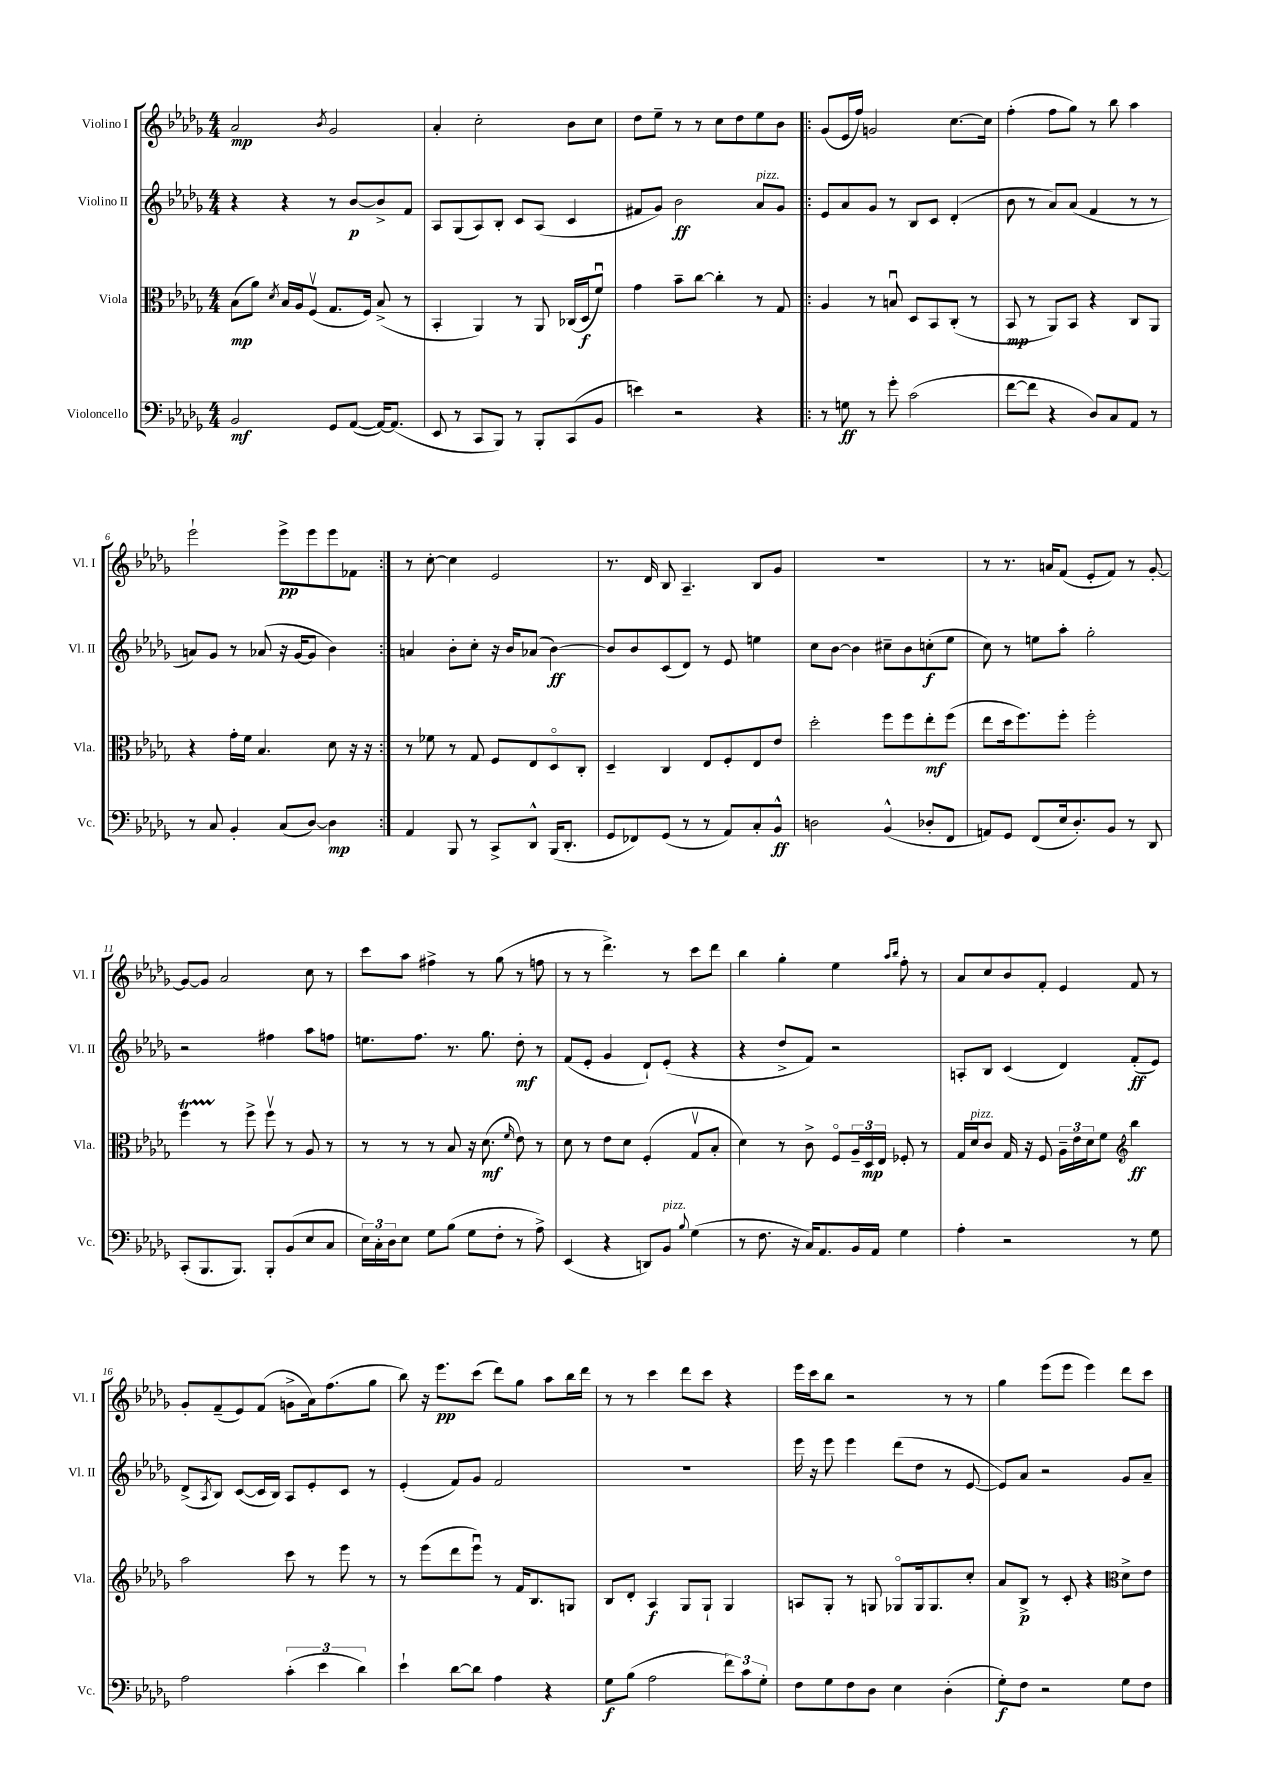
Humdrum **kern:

**kern	**dynam	**kern	**dynam	**kern	**dynam	**kern	**dynam
*part4	*part4	*part3	*part3	*part2	*part2	*part1	*part1
*staff4	*staff4	*staff3	*staff3	*staff2	*staff2	*staff1	*staff1
*I"Violoncello	*	*I"Viola	*	*I"Violino II	*	*I"Violino I	*
*I'Vc.	*	*I'Vla.	*	*I'Vl. II	*	*I'Vl. I	*
*clefF4	*	*clefC3	*	*clefG2	*	*clefG2	*
*k[b-e-a-d-g-]	*	*k[b-e-a-d-g-]	*	*k[b-e-a-d-g-]	*	*k[b-e-a-d-g-]	*
*M4/4	*	*M4/4	*	*M4/4	*	*M4/4	*
=1	=1	=1	=1	=1	=1	=1	=1
2BB-/	mf	(8B-\L	mp	4r	.	2a-/	mp
.	.	8a-\J)	.	.	.	.	.
.	.	8qd-/	.	.	.	.	.
.	.	16B-/LL	.	4r	.	.	.
.	.	16A-/J	.	.	.	.	.
.	.	(8Fv/J	.	.	.	.	.
.	.	.	.	.	.	8qb-/	.
8GG-/L	.	8.G-/L	.	8r	.	2g-/	.
([8AA-/J	.	.	.	[8b-/L	p	.	.
.	.	16F/Jk)	.	.	.	.	.
16AA-/KL_)	.	(8B-^/	.	8b-^/]	.	.	.
(8.AA-/J]	.	.	.	.	.	.	.
.	.	8r	.	8f/J	.	.	.
=2	=2	=2	=2	=2	=2	=2	=2
8EE-/	.	4BB-'/	.	8A-/L	.	4a-'/	.
8r	.	.	.	(8G-/	.	.	.
8CC/L	.	4AA-/)	.	8A-/)	.	2cc'\	.
8BBB-/J)	.	.	.	8B-'/J	.	.	.
8r	.	8r	.	8c/L	.	.	.
8BBB-'/L	.	8AA-/	.	(8A-/J	.	.	.
(8CC/	.	(16C-X/LL	.	4c/	.	8b-\L	.
.	.	16D-/J	f	.	.	.	.
8BB-/J	.	8fu/J)	.	.	.	8cc\J	.
=3	=3	=3	=3	=3	=3	=3	=3
4en\)	.	4g-\	.	8f#X/L	.	8dd-\L	.
.	.	.	.	8g-/J)	.	8ee-~\J	.
2r	.	8b-~\L	.	2b-\	ff	8r	.
.	.	[8cc\J	.	.	.	8r	.
.	.	4cc'\]	.	.	.	8cc\L	.
.	.	.	.	.	.	8dd-\	.
!	!	!	!	!LO:TX:a:i:t=pizz.	!	!	!
4r	.	8r	.	8a-/L	.	8ee-\	.
.	.	8G-/	.	8g-/J	.	8b-\J	.
=4!|:	=4!|:	=4!|:	=4!|:	=4!|:	=4!|:	=4!|:	=4!|:
8r	.	4A-/	.	8e-/L	.	(8g-/L	.
8Gn\	ff	.	.	8a-/	.	16e-/L	.
.	.	.	.	.	.	16ff/JJ)	.
8r	.	8r	.	8g-/J	.	2gn/	.
8g-'\	.	8Bnu/	.	8r	.	.	.
(2c\	.	8D-/L	.	8B-/L	.	.	.
.	.	8BB-/	.	8c/J	.	.	.
.	.	(8C'/J	.	(4d-'/	.	[8.cc\L	.
.	.	8r	.	.	.	.	.
.	.	.	.	.	.	16cc\Jk]	.
=5	=5	=5	=5	=5	=5	=5	=5
[8f\L	.	8BB-/	mp	8b-\	.	(4ff'\	.
8f\J]	.	8r	.	8r	.	.	.
4r	.	8AA-/L)	.	8a-/L)	.	8ff\L	.
.	.	8BB-/J	.	(8a-/J	.	8gg-\J)	.
8D-/L)	.	4r	.	4f/	.	8r	.
8C/	.	.	.	.	.	8bb-\	.
8AA-/J	.	8C/L	.	8r	.	4aa-\	.
8r	.	8AA-/J	.	8r	.	.	.
!!LO:LB:g=z
=6	=6	=6	=6	=6	=6	=6	=6
8r	.	4r	.	8an/L)	.	2eee-`\	.
8C/	.	.	.	8g-/J	.	.	.
4BB-'/	.	16g-'\LL	.	8r	.	.	.
.	.	16f\JJ	.	.	.	.	.
.	.	4.B-/	.	(8a-X/	.	.	.
(8C/L	.	.	.	16r	.	8eee-^\L	pp
.	.	.	.	[16g-/KL	.	.	.
[8D-/J)	.	.	.	8g-/J]	.	8eee-\	.
4D-\]	mp	8d-\	.	4b-\)	.	8eee-\	.
.	.	16r	.	.	.	8f-X\J	.
.	.	16r	.	.	.	.	.
=7:|!	=7:|!	=7:|!	=7:|!	=7:|!	=7:|!	=7:|!	=7:|!
4AA-/	.	8r	.	4an/	.	8r	.
.	.	8f-X\	.	.	.	[8cc'\	.
8BBB-/	.	8r	.	8b-'\L	.	4cc\]	.
8r	.	8G-/	.	8cc'\J	.	.	.
8CC^/L	.	8F/L	.	16r	.	2e-/	.
.	.	.	.	16b-/KL	.	.	.
8DD-^^/J	.	8E-/	.	(8a-X/J	.	.	.
(16BBB-/KL	.	8D-/	.	[4b-\)	ff	.	.
8.DD-'/J	.	.	.	.	.	.	.
.	.	8C'/J	.	.	.	.	.
=8	=8	=8	=8	=8	=8	=8	=8
8GG-/L	.	4D-~/	.	8b-/L]	.	8.r	.
8FF-X/)	.	.	.	8b-/	.	.	.
.	.	.	.	.	.	16d-/	.
(8GG-/J	.	4C/	.	(8c/	.	8B-/	.
8r	.	.	.	8d-/J)	.	4.A-~/	.
8r	.	8E-/L	.	8r	.	.	.
8AA-/L)	.	8F'/	.	8e-/	.	.	.
8C'/	.	8E-/	.	4een\	.	8B-/L	.
8BB-^^/J	ff	8e-/J	.	.	.	8g-/J	.
=9	=9	=9	=9	=9	=9	=9	=9
2Dn\	.	2dd-'\	.	8cc\L	.	1r	.
.	.	.	.	[8b-\J	.	.	.
.	.	.	.	4b-\]	.	.	.
(4BB-^^/	.	8ff\L	.	8cc#X~\L	.	.	.
.	.	8ff\	.	8b-\	.	.	.
8D-X'/L	.	8ee-'\	mf	(8ccn'\	f	.	.
8FF/J	.	(8ff\J	.	8ee-\J	.	.	.
=10	=10	=10	=10	=10	=10	=10	=10
8AAn/L)	.	8ee-\L	.	8cc\)	.	8r	.
8GG-/J	.	16dd-\k	.	8r	.	8.r	.
.	.	8.ff\)	.	.	.	.	.
(8FF/L	.	.	.	8een\L	.	.	.
.	.	.	.	.	.	16an/KL	.
16E-/k	.	8ff'\J	.	8aa-'\J	.	(8f/J	.
8.D-'/)	.	.	.	.	.	.	.
.	.	2ff'\	.	2gg-'\	.	8e-'/L	.
8BB-/J	.	.	.	.	.	8f/J)	.
8r	.	.	.	.	.	8r	.
8DD-/	.	.	.	.	.	[8g-'/	.
!!LO:LB:g=z
=11	=11	=11	=11	=11	=11	=11	=11
(8CC'/L	.	4fft\	.	2r	.	8g-/L_	.
8.BBB-/	.	.	.	.	.	8g-/J]	.
.	.	8r	.	.	.	2a-/	.
8.BBB-/J)	.	.	.	.	.	.	.
.	.	8ff^\	.	.	.	.	.
8BBB-'/L	.	8ffv\	.	4ff#X\	.	.	.
(8BB-/	.	8r	.	.	.	.	.
8E-/	.	8A-/	.	8aa-\L	.	8cc\	.
8C/J	.	8r	.	8ffn\J	.	8r	.
=12	=12	=12	=12	=12	=12	=12	=12
24E-\LL)	.	8r	.	8.een\L	.	8ccc\L	.
24C'\	.	.	.	.	.	.	.
24D-\J	.	.	.	.	.	.	.
8E-\J	.	8r	.	.	.	8aa-\J	.
.	.	.	.	8.ff\J	.	.	.
8G-\L	.	8r	.	.	.	4ff#X^\	.
(8B-\J	.	8B-/	.	8.r	.	.	.
8G-\L	.	16r	.	.	.	8r	.
.	.	(8.d-\	mf	8.gg-\	.	.	.
8F'\J	.	.	.	.	.	(8gg-\	.
.	.	16qqf/	.	.	.	.	.
8r	.	8e-\)	.	8dd-'\	mf	8r	.
8A-^\)	.	8r	.	8r	.	8ffn\	.
=13	=13	=13	=13	=13	=13	=13	=13
(4EE-/	.	8d-\	.	(8f/L	.	8r	.
.	.	8r	.	8e-'/J	.	8r	.
4r	.	8e-\L	.	4g-/	.	4.ddd-^\)	.
.	.	8d-\J	.	.	.	.	.
8DDn/L)	.	(4F'/	.	8d-`/L)	.	.	.
!LO:TX:a:i:t=pizz.	!	!	!	!	!	!	!
8BB-/J	.	.	.	(8e-'/J	.	8r	.
8qqB-/	.	.	.	.	.	.	.
(4G-\	.	8G-v/L	.	4r	.	8ccc\L	.
.	.	8B-'/J	.	.	.	8ddd-\J	.
=14	=14	=14	=14	=14	=14	=14	=14
8r	.	4d-\)	.	4r	.	4bb-\	.
8.F\	.	.	.	.	.	.	.
.	.	8r	.	8dd-^/L	.	4gg-'\	.
16r	.	.	.	.	.	.	.
16C/KL)	.	8c^\	.	8f/J)	.	.	.
8.AA-/	.	.	.	.	.	.	.
.	.	8F/L	.	2r	.	4ee-\	.
16BB-/L	.	24A-~/L	.	.	.	.	.
.	.	24D-/	mp	.	.	.	.
16AA-/JJ	.	.	.	.	.	.	.
.	.	24E-/JJ	.	.	.	.	.
.	.	.	.	.	.	16qqaa-/LL	.
.	.	.	.	.	.	16qqbb-/JJ	.
4G-\	.	8F-X'/	.	.	.	8ff'\	.
.	.	8r	.	.	.	8r	.
=15	=15	=15	=15	=15	=15	=15	=15
4A-'\	.	16G-/LL	.	8An'/L	.	8a-/L	.
!	!	!LO:TX:a:i:t=pizz.	!	!	!	!	!
.	.	16d-/J	.	.	.	.	.
.	.	8c/J	.	8B-/J	.	8cc/	.
2r	.	16G-/	.	(4c/	.	8b-/	.
.	.	16r	.	.	.	.	.
.	.	8F/	.	.	.	8f'/J	.
.	.	24A-~\LL	.	4d-/)	.	4e-/	.
.	.	24e-\	.	.	.	.	.
.	.	24d-\J	.	.	.	.	.
.	.	8f\J	.	.	.	.	.
*	*	*clefG2	*	*	*	*	*
8r	.	4bb-\	ff	(8f'/L	ff	8f/	.
8G-\	.	.	.	8e-/J)	.	8r	.
!!LO:LB:g=z
=16	=16	=16	=16	=16	=16	=16	=16
2A-\	.	2aa-\	.	(8d-^/L	.	8g-'/L	.
.	.	.	.	8qA-/	.	.	.
.	.	.	.	8B-/J)	.	(8f~/	.
.	.	.	.	([8c/L	.	8e-/)	.
.	.	.	.	16c/L]	.	(8f/J	.
.	.	.	.	16B-/JJ)	.	.	.
(6c'\	.	8ccc\	.	8A-/L	.	8gn^\L	.
.	.	8r	.	8e-'/	.	16a-\k)	.
6e-\	.	.	.	.	.	.	.
.	.	.	.	.	.	(8.ff\	.
.	.	8eee-\	.	8c/J	.	.	.
6d-\)	.	.	.	.	.	.	.
.	.	8r	.	8r	.	8gg-\J	.
=17	=17	=17	=17	=17	=17	=17	=17
4e-`\	.	8r	.	(4e-'/	.	8bb-\)	.
.	.	(8eee-\L	.	.	.	16r	.
.	.	.	.	.	.	8.eee-\L	pp
[8d-\L	.	8ddd-\	.	8f/L)	.	.	.
8d-\J]	.	8eee-u\J)	.	8g-/J	.	(8ccc\J	.
4A-\	.	8r	.	2f/	.	8ddd-\L)	.
.	.	16f/KL	.	.	.	8gg-\J	.
.	.	8.B-/	.	.	.	.	.
4r	.	.	.	.	.	8aa-\L	.
.	.	8Gn/J	.	.	.	16bb-\L	.
.	.	.	.	.	.	16ddd-\JJ	.
=18	=18	=18	=18	=18	=18	=18	=18
8G-\L	f	8B-/L	.	1r	.	8r	.
(8B-\J	.	8d-'/J	.	.	.	8r	.
2A-\	.	4A-/	f	.	.	4ccc\	.
.	.	8G-/L	.	.	.	8ddd-\L	.
.	.	8G-`/J	.	.	.	8ccc\J	.
12f\L)	.	4G-/	.	.	.	4r	.
12c\	.	.	.	.	.	.	.
12G-'\J	.	.	.	.	.	.	.
=19	=19	=19	=19	=19	=19	=19	=19
8F\L	.	8An/L	.	16eee-\	.	16eee-\LL	.
.	.	.	.	16r	.	16ccc\J	.
8G-\	.	8G-'/J	.	8eee-\	.	8bb-\J	.
8F\	.	8r	.	4eee-\	.	2r	.
8D-\J	.	8Gn/	.	.	.	.	.
4E-\	.	8G-X/L	.	(8ddd-\L	.	.	.
.	.	16G-/k	.	8dd-\J	.	.	.
.	.	8.G-/	.	.	.	.	.
(4D-'\	.	.	.	8r	.	8r	.
.	.	8cc'/J	.	[8e-/	.	8r	.
=20	=20	=20	=20	=20	=20	=20	=20
8G-'\L)	f	8a-/L	.	8e-/L])	.	4gg-\	.
8F\J	.	8B-^/J	p	8a-/J	.	.	.
2r	.	8r	.	2r	.	(8eee-\L	.
.	.	8c'/	.	.	.	8eee-\J	.
.	.	4r	.	.	.	4eee-\)	.
*	*	*clefC3	*	*	*	*	*
8G-\L	.	8d-^\L	.	8g-/L	.	8ddd-\L	.
8F\J	.	8e-\J	.	8a-~/J	.	8ccc\J	.
==	==	==	==	==	==	==	==
*-	*-	*-	*-	*-	*-	*-	*-
